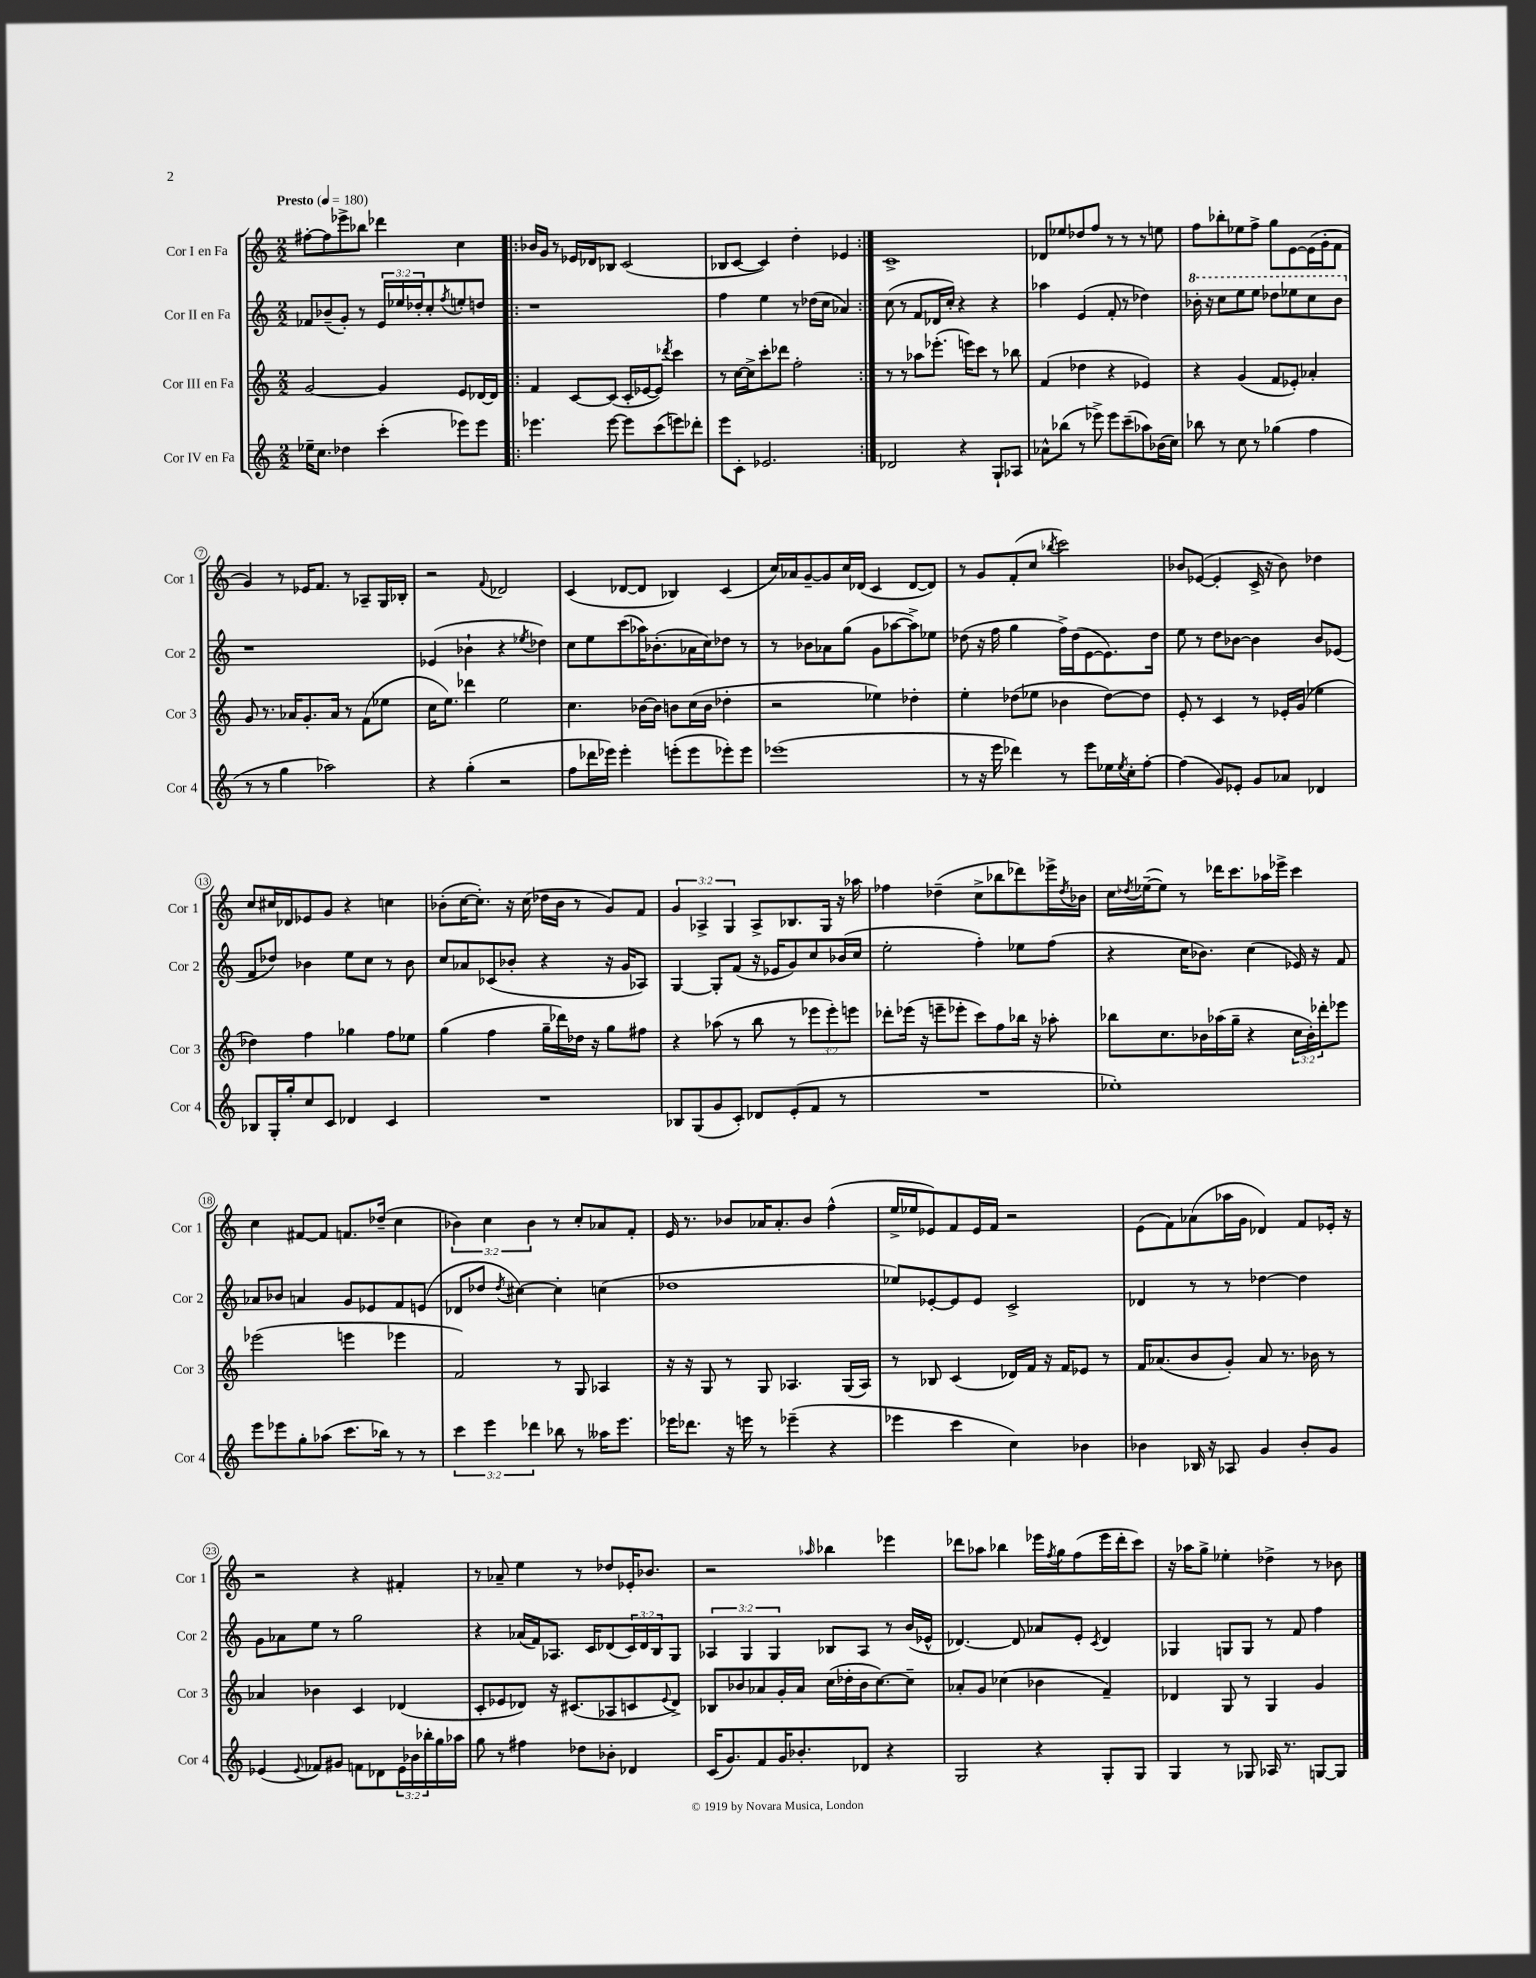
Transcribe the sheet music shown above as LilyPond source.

<<
\new StaffGroup <<
\new Staff = "s0" \with { instrumentName = "Cor I en Fa" shortInstrumentName = "Cor 1" } {
    \clef treble \key c \major \numericTimeSignature \time 2/2 \override Staff.TupletNumber.text = #tuplet-number::calc-fraction-text \tempo "Presto" 4 = 180
    fis''8~-. fis''8 ees'''8-> bes''8 des'''4 c''4 |
    \repeat volta 2 { bes'16 g'16 r8 ees'16 des'16 bes8 c'2( |
    bes8 c'8~ c'4) d''4-. ees'4 | }
    c'1-> |
    des'8 ees''8 des''8 f''8 r8 r8 r8 e''8 |
    f''8 bes''8-. ees''8 f''8-> g''8 e'8~ e'16( g'16-. f'8 |
    g'4) r8 ees'16 f'8. r8 aes8-- g16 bes16-. |
    r2 \appoggiatura { f'8 } des'2 |
    c'4( des'8~ des'8 bes4) c'4( |
    c''16) aes'16 g'8~-- g'8 c''16 des'16( c'4 des'8~ des'8) |
    r8 g'8 f'8-.( c''8 \acciaccatura { bes''8 } c'''2) |
    bes'8 ees'8~( ees'4-. c'16-> r16 bes'8) des''4 |
    c''8 cis''16 des'16 ees'8 g'8 r4 c''4 |
    bes'8-.( c''16~ c''8.-.) r16 c''16( des''16 bes'16 r8 g'8) f'8 |
    \tuplet 3/2 { g'4 aes4-> g4 } aes8-> bes8. g16 r16 aes''16 |
    fes''4 des''4--( c''8-> bes''8 des'''8) ees'''16-> \acciaccatura { des''8 } bes'16 |
    c''16 \acciaccatura { des''8 } ees''16~--( ees''8) r8 des'''16 c'''8. aes''16 ees'''16-> c'''4 |
    c''4 fis'8~ fis'8 f'8. des''16--( c''4 |
    \tuplet 3/2 { bes'4) c''4 bes'4 } r8 c''8-. aes'8 f'8-. |
    e'16 r8. bes'8 aes'16 aes'8.-. bes'8 f''4-^( |
    e''16-> ees''16 ees'8) f'8 ees'16 f'16 r2 |
    e'8( f'8) aes'8( aes''16 g'16 des'4) f'8 ees'16-. r16 |
    r2 r4 fis'4-. |
    r8 aes'8-- e''4 r8 des''8 ees'16-. bes'8. |
    r2 \grace { aes''16 } bes''4 ees'''4 |
    des'''8 aes''8 bes''4 ees'''16 \acciaccatura { f''8 } g''16 f''8( ees'''16 des'''16-. c'''8) |
    r16 aes''16 g''8-> ees''4-. des''4-> r8 bes'8 \bar "|." |
}
\new Staff = "s1" \with { instrumentName = "Cor II en Fa" shortInstrumentName = "Cor 2" } {
    \clef treble \key c \major \numericTimeSignature \time 2/2 \override Staff.TupletNumber.text = #tuplet-number::calc-fraction-text
    fes'8 bes'8--( g'8-.) r8 \tuplet 3/2 { e'16 ees''16 des''16-. } c''8-. \acciaccatura { f''8 } e''8-. d''8 |
    \repeat volta 2 { r1 |
    f''4 e''4 r8 des''16( c''16 aes'4) | }
    c''8( r8 f'8 des'16 c''16-.) r4 r4 |
    aes''4 e'4( f'8-. r8 des''4) |
    \ottava #1 bes''16-. r16 c'''8 e'''8 e'''8 des'''8 ees'''8 c'''8 bes''8 \ottava #0 |
    r1 |
    ees'4( bes'4-! r4 \acciaccatura { ees''8 } des''4) |
    c''8 e''8 c'''8( aes''16) bes'8.-.( aes'16 c''16) des''8 r8 |
    r8 bes'8 aes'8 g''8( g'8 aes''8~ aes''8->) ees''8 |
    des''8( r16 f''16 g''4 f''16->) des''16( e'8~ e'8.) des''16 |
    e''8 r8 d''8 bes'8~ bes'4 bes'8 ees'8( |
    f'8 des''8) bes'4 e''8 c''8 r8 bes'8 |
    c''8 aes'8 ces'8( bes'8-. r4 r16 g'16 aes8) |
    g4~ g8-. f'8( r16 ees'16 g'8) c''8 bes'16( c''16 |
    e''2-. f''4-.) ees''8 f''8( |
    r4 c''16 bes'8.) c''4( ees'16) r16 f'8 |
    aes'8 bes'8 a'4 g'8 ees'8 f'8 e'8( |
    des'8 des''8 \acciaccatura { des''8 } cis''4~) cis''4-. c''4( |
    des''1 |
    ees''8) ees'8~-. ees'8 ees'8 c'2-> |
    des'4 r8 r8 des''4~ des''4 |
    g'8 aes'8 e''8 r8 g''2 |
    r4 aes'16( f'16) aes8. c'16 des'8( \tuplet 3/2 { c'16) des'16 b16 } g8 |
    \tuplet 3/2 { aes4 g4 g4 } bes8 aes8 r8 b'16( ees'16-^ |
    des'4.~) des'8 aes'8 e'8-. \acciaccatura { c'8 } des'4 |
    ges4 g8 g8 r8 f'8 f''4 \bar "|." |
}
\new Staff = "s2" \with { instrumentName = "Cor III en Fa" shortInstrumentName = "Cor 3" } {
    \clef treble \key c \major \numericTimeSignature \time 2/2 \override Staff.TupletNumber.text = #tuplet-number::calc-fraction-text
    g'2~ g'4 e'8 des'16~ des'16 |
    \repeat volta 2 { f'4 c'8~ c'8( c'16-. ees'16~ ees'8) \acciaccatura { des'''8 } c'''4 |
    r8 c''16~ c''16-> c'''8-. des'''8 f''2-. | }
    r8 r8 aes''8 ees'''8.-.( e'''16) c'''8 r8 bes''8 |
    f'4( des''4 r4 ees'4) |
    r4 g'4( f'8 ees'8-.) aes'4-. |
    g'8 r8. aes'16 g'8.-. aes'16 r8 f'8( ees''8 |
    c''16 e''8.) des'''4 e''2 |
    c''4. bes'16~ bes'16 b'8 c''16( b'16 des''4-. |
    r2 ees''4) des''4-. |
    e''4-. des''8( ees''8 bes'4 des''8~) des''8 |
    e'8-. r8 c'4 r8 ees'16-. g'16( ees''4 |
    des''4) f''4 ges''4 f''8 ees''8 |
    g''4( f''4 g''16-- des'''16) des''16 r16 g''8 fis''8 |
    r4 aes''8( r8 b''8 r8 \tuplet 3/2 { ees'''8 ees'''8-.) e'''8 } |
    des'''8-. ees'''16( r16 e'''8-- ees'''8-. c'''8) f''8 bes''16 r16 aes''8-. |
    bes''8 c''8. bes'16 aes''16( g''16-- r4 \tuplet 3/2 { c''16 bes'16-.) des'''16-. } ees'''8 |
    ees'''2( e'''4 ees'''4 |
    f'2) r8 g8 aes4 |
    r16 r16 g8 r8 g8 aes4. g16( aes16) |
    r8 bes8 c'4( des'16) f'16 r16 f'16 ees'8 r8 |
    f'16 aes'8.( b'8 g'8-.) aes'8 r8. bes'16 r8 |
    aes'4 bes'4 c'4 des'4( |
    c'8-. ees'8 des'8) r16 cis'8.( aes8 c'8 \appoggiatura { ees'8 } des'8->) |
    bes8 bes'8 aes'8 g'16-. aes'16 c''16( des''16-. bes'16 c''8.~) c''8-- |
    aes'8-. g'8 ces''4( bes'4 f'4--) |
    des'4 g8 r8 g4 g'4 \bar "|." |
}
\new Staff = "s3" \with { instrumentName = "Cor IV en Fa" shortInstrumentName = "Cor 4" } {
    \clef treble \key c \major \numericTimeSignature \time 2/2 \override Staff.TupletNumber.text = #tuplet-number::calc-fraction-text
    ees''16-- c''8. des''4 c'''4-.( ees'''8) ees'''8 |
    \repeat volta 2 { ees'''4. ees'''8~ ees'''8 c'''8( e'''8) des'''8-. |
    e'''8 c'8-. ees'2. | }
    des'2 r4 g8-! aes8 |
    aes'8-^ bes''8( r8 ees'''8->) ees'''8 c'''8--( aes''8) bes'16( c''16) |
    bes''8 r8 c''8 r8 ges''4( f''4 |
    r8 r8 g''4 aes''2) |
    r4 g''4-.( r2 |
    f''8 des'''16 ees'''16) ees'''4-. e'''8-.( e'''8 ees'''8-.) ees'''8 |
    ees'''1( |
    r8 r16 e'''16 des'''4) r8 e'''8 ees''16 \acciaccatura { ees''8 } c''16-. f''8~-. |
    f''4( g'8) ees'8-. g'8 aes'8 des'4 |
    bes8 g16-. g''16-. c''8 c'8 des'4 c'4 |
    R1 |
    bes8 g8( g'8 c'8-.) des'8 e'8-.( f'8 r8 |
    R1 |
    ees''1-.) |
    e'''8 ees'''8 g''8-. aes''8( c'''8. bes''16) r8 r8 |
    \tuplet 3/2 { c'''4 e'''4 des'''4 } bes''8 r8 aeses''16 e'''8. |
    ees'''16 des'''8. r16 e'''16 r8 ees'''4--( r4 |
    ees'''4 c'''4 c''4) bes'4 |
    bes'4 bes16 r16 aes8 g'4 bes'8-. g'8 |
    ees'4( \appoggiatura { ees'8 } fes'8) gis'8 f'8 des'8 \tuplet 3/2 { ees'16 bes'16 bes''16-. } g''16 aes''16 |
    g''8 r8 fis''4 des''8 bes'8-. des'4 |
    c'16( g'8.) f'8 g'16 bes'8.-. des'8 r4 |
    g2 r4 g8-. g8 |
    g4 r8 ges8 aes16 r8. g8~ g8 \bar "|." |
}
>>
>>
\layout { \context { \Score \override BarNumber.stencil = #(make-stencil-circler 0.1 0.3 ly:text-interface::print) } }
